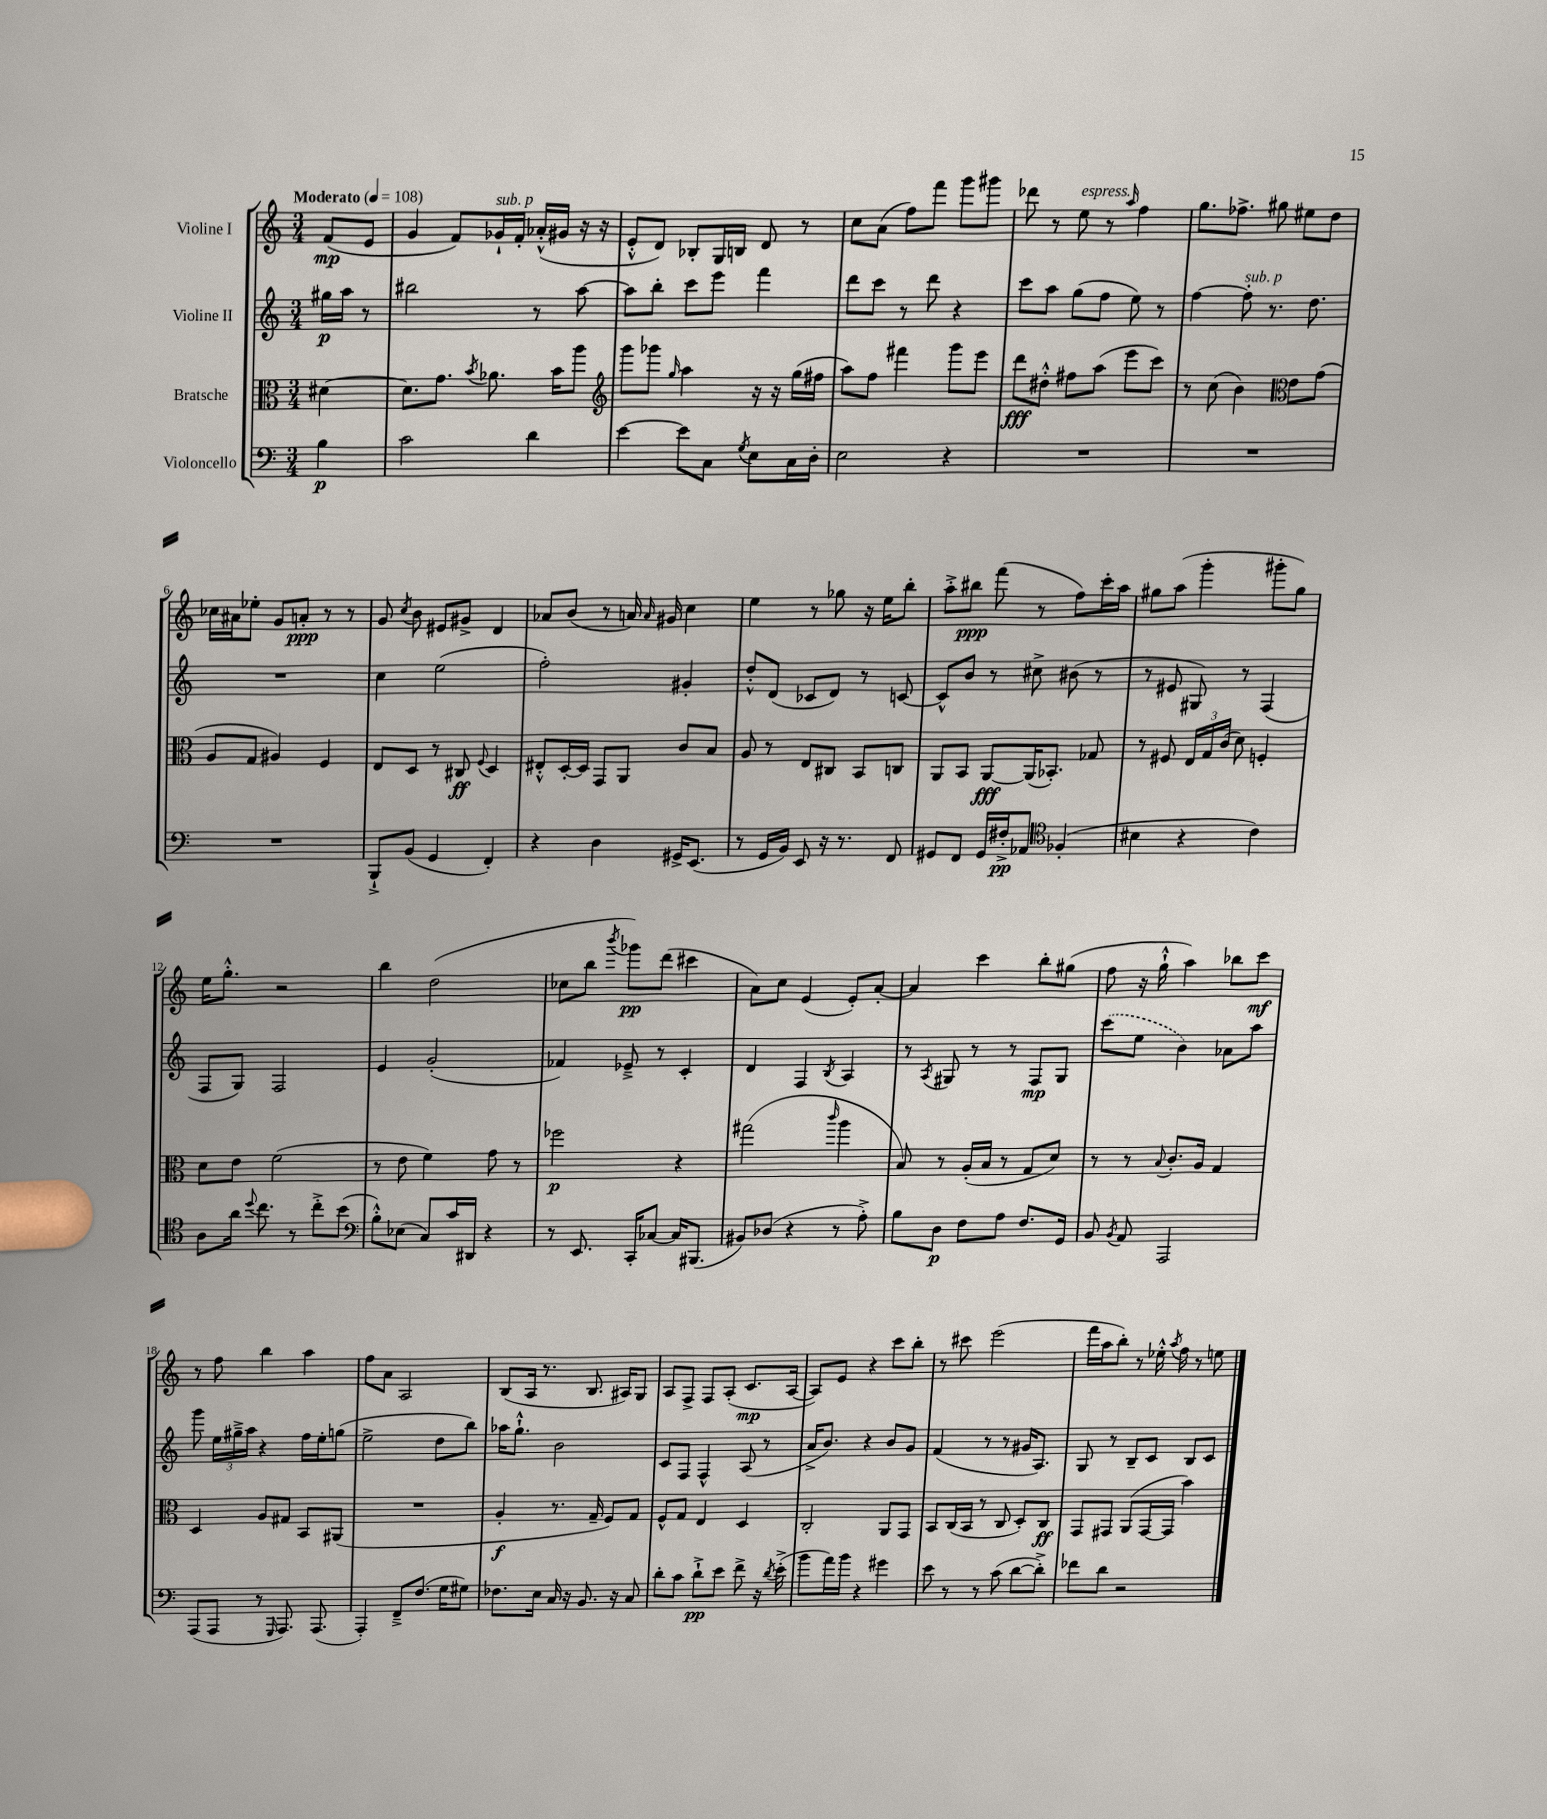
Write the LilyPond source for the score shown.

<<
\new StaffGroup <<
\new Staff = "s0" \with { instrumentName = "Violine I" } {
    \clef treble \key c \major \numericTimeSignature \time 3/4 \partial 4 \tempo "Moderato" 4 = 108
    \autoBeamOff f'8[\mp( e'8] |
    g'4 f'8[) ges'16-!^\markup { \italic "sub. p" } f'16]-. aes'16[-.-^( gis'16] r16 r16 |
    e'8[-.-^ d'8]) bes8[-. g16 b16] d'8 r8 |
    c''8[ a'8]( f''8[) f'''8] g'''8[ gis'''8] |
    des'''8 r8 e''8^\markup { \italic "espress." } r8 \grace { a''16 } f''4 |
    g''8.[ fes''8.]-> gis''8 eis''8[ d''8] |
    ces''16[ ais'16 ees''8]-. g'8[ a'8]-.\ppp r8 r8 |
    g'8 \acciaccatura { c''8 } b'8 eis'8[ gis'8]-> d'4 |
    aes'8[ b'8]( r8 a'16) \grace { a'16 } gis'16 c''4 |
    e''4 r8 ges''8 r16 e''16[ b''8]-. |
    a''8[-.-> bis''8]\ppp f'''8( r8 f''8[) c'''16-. a''16] |
    gis''8[ a''8]( g'''4-. gis'''8[-. gis''8]) |
    e''16[ g''8.]-.-^ r2 |
    b''4 d''2( |
    ces''8[ b''8] \acciaccatura { b'''8 } ges'''8[\pp) d'''8]( cis'''4 |
    a'8[) c''8] e'4( e'8[-.) a'8]~-. |
    a'4 c'''4 b''8[-. gis''8]( |
    f''8 r16 g''16-!-^ a''4) bes''8[ c'''8]\mf |
    r8 f''8 b''4 a''4 |
    f''8[ a'8] a2 |
    b8[( a16] r8. b8. ais16[) g8] |
    a8[ f8]-> f8[ a8]-.( c'8.[\mp a16]~ |
    a8[) e'8] r4 c'''8[ b''8]-. |
    r8 cis'''8 e'''2( |
    f'''16[ a''16 b''8]-.) r8 ees''16-.-^ \acciaccatura { a''8 } f''16 r8 e''8 \bar "|." |
}
\new Staff = "s1" \with { instrumentName = "Violine II" } {
    \clef treble \key c \major \numericTimeSignature \time 3/4 \partial 4
    \autoBeamOff gis''16[\p a''16] r8 |
    bis''2 r8 a''8~ |
    a''8[ b''8]-. c'''8[ e'''8] f'''4 |
    d'''8[ c'''8] r8 d'''8 r4 |
    c'''8[ a''8] g''8[( f''8] e''8) r8 |
    f''4~ f''8-.^\markup { \italic "sub. p" } r8. d''8. |
    R2. |
    c''4 e''2( |
    f''2-.) gis'4-. |
    d''8[-.-^ d'8]( ces'8[ d'8]) r8 c'8~ |
    c'8[-^ b'8] r8 cis''8-> bis'8( r8 |
    r8 eis'8 gis8) r8 f4( |
    f8[ g8]) f2 |
    e'4 g'2-.( |
    fes'4) ees'8---> r8 c'4-. |
    d'4 f4 \acciaccatura { b8 } a4 |
    r8 \acciaccatura { a8 } gis8 r8 r8 f8[\mp gis8] |
    \once \slurDashed c'''8[( e''8] b'4) aes'8[ a''8] |
    g'''8 \tuplet 3/2 { e''16[ gis''16---> a''16] } r4 f''16[ e''16-. g''8]( |
    e''2-> d''8[ b''8]) |
    aes''16[ g''8.]-!-^ b'2 |
    c'8[ f8] f4-^ a8( r8 |
    a'16[-> b'8.]) r4 b'8[ g'8] |
    f'4( r8 r8 gis'16[ a8.]) |
    g8 r8 b8[-- c'8] b8[ c'8] \bar "|." |
}
\new Staff = "s2" \with { instrumentName = "Bratsche" } {
    \clef alto \key c \major \numericTimeSignature \time 3/4 \partial 4
    \autoBeamOff dis'4~ |
    dis'8.[ g'8.] \acciaccatura { b'8 } aes'8. b'16[ a''8] |
    \clef treble g'''8[ ges'''8] \grace { g''16 } a''4 r16 r16 g''16[( fis''16] |
    a''8[) f''8] fis'''4 g'''8[ e'''8] |
    d'''8[\fff dis''8]-.-^ fis''8[ a''8]( e'''8[ c'''8]) |
    r8 c''8( b'4) \clef alto e'8[ g'8]( |
    a8[ g8] ais4) f4 |
    e8[ d8] r8 cis8\ff \appoggiatura { f8 } d4 |
    eis8[-.-^ d16~-. d16] g,8[ a,8] c'8[ b8] |
    a8 r8 e8[ cis8] b,8[ c8] |
    a,8[ b,8] a,8[~\fff a,16( bes,8.]-.) ges8 |
    r8 fis8 \tuplet 3/2 { e16[ g16 c'16]( } d'8) f4-. |
    d'8[ e'8] f'2( |
    r8 e'8 f'4) g'8 r8 |
    fes''2\p r4 |
    gis''2( \grace { c'''16 } a''4 |
    b8) r8 a16[-.( b16] r8 g8[ d'8]) |
    r8 r8 \appoggiatura { b8 } c'8.[-. a16] g4 |
    d4 a8[ gis8] b,8[ ais,8]( |
    R2. |
    a4-.\f r8. g16-- f8[) g8] |
    f8[-^ g8] e4 d4 |
    c2-. a,8[ g,8] |
    b,8[ c16( b,16] r8 c8 d8[-.) c8]\ff |
    g,8[ gis,8] a,8[( gis,16~ gis,16] b'4) \bar "|." |
}
\new Staff = "s3" \with { instrumentName = "Violoncello" } {
    \clef bass \key c \major \numericTimeSignature \time 3/4 \partial 4
    \autoBeamOff b4\p |
    c'2 d'4 |
    e'4~ e'8[ c8] \acciaccatura { g8 } e8[ c16 d16]-. |
    e2 r4 |
    R2. |
    R2. |
    R2. |
    b,,8[-!-> b,8]( g,4 f,4-.) |
    r4 d4 gis,16[-> e,8.]( |
    r8 g,16[ b,16]) e,8 r16 r8. f,8 |
    gis,8[ f,8] gis,16[ fis16-.->\pp aes,8] \clef tenor fes4-.( |
    bis4 r4 c'4) |
    a8[ a'16] \appoggiatura { d''8 } c''8. r8 c''8[-.-> b'8]( |
    \clef bass b8[-.-^) ees8]( c8[) c'16 dis,16] r4 |
    r8 e,8. c,16[-. ces8]~ ces16[ bis,,8.]( |
    bis,8[) des8]( r4 r8 a8-.->) |
    b8[ d8]\p f8[ a8] f8.[ g,16] |
    b,8 \acciaccatura { b,8 } a,8 a,,2 |
    a,,8[( a,,8] r8 \grace { g,,16 } a,,8.) a,,8.( |
    a,,4-.) f,8[---> f8.]( g16[ gis8]) |
    fes8.[ e16] c16 r16 b,8. r16 c8 |
    d'8[-. c'8] d'8[-!->\pp e'8] f'8-> r16 \acciaccatura { d'8 } e'16-.->( |
    b'8[ a'16) b'16] r4 gis'4 |
    e'8 r8 r8 c'8( d'8[~ d'8]-.->) |
    fes'8[ d'8] r2 \bar "|." |
}
>>
>>
